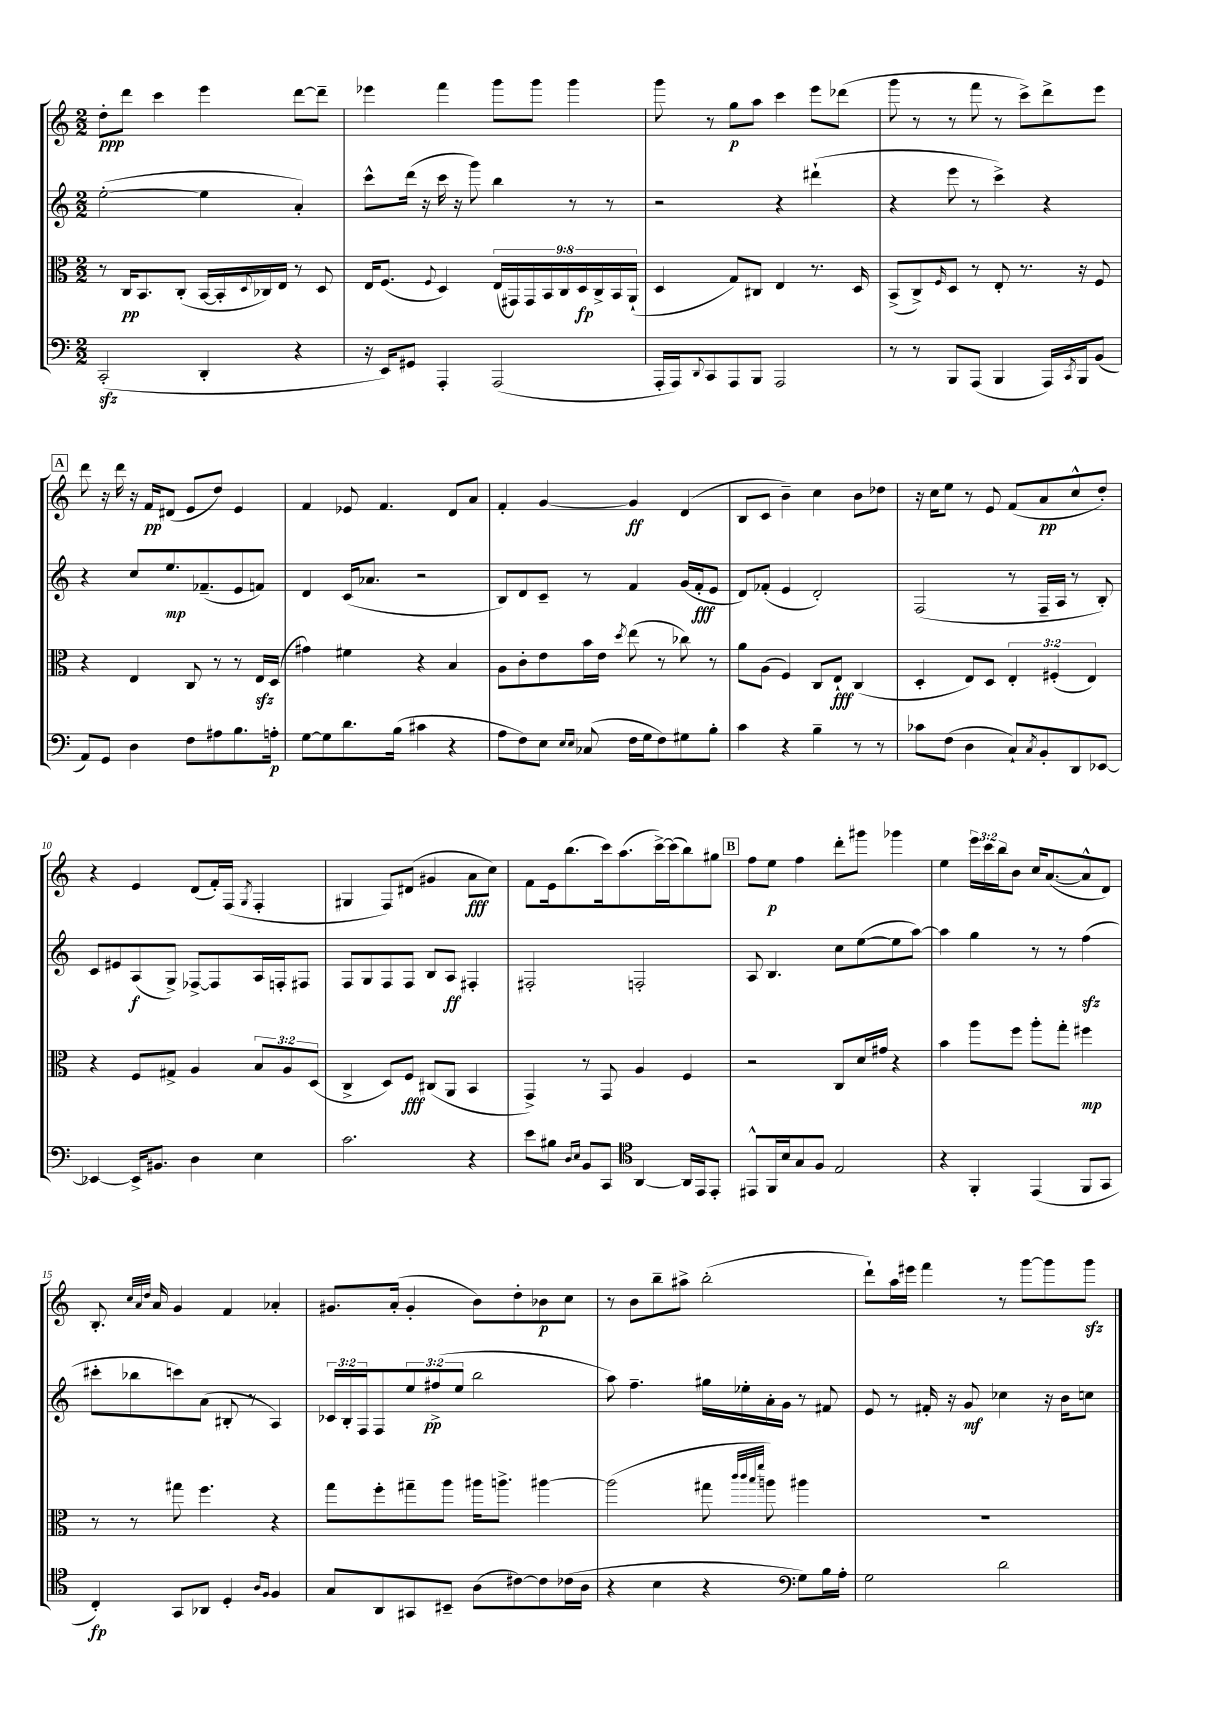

**kern	**kern	**kern	**kern
*staff4	*staff3	*staff2	*staff1
*clefF4	*clefC3	*clefG2	*clefG2
*k[]	*k[]	*k[]	*k[]
*M2/2	*M2/2	*M2/2	*M2/2
(2CC'	8r	([2ee'	8dd'
.	16C	.	8ddd
.	8.BB	.	.
.	.	.	4ccc
.	(8C'	.	.
4DD'	[16BB	4ee]	4eee
.	16BB']	.	.
.	8qqD	.	.
.	16C-)	.	.
.	16E	.	.
4r	8r	4a')	[8ddd
.	8D	.	8ddd~]
=	=	=	=
16r	16E	8ccc^^	4eee-
16EE)	(8.F	.	.
8GG#	.	(16ddd	.
.	.	16r	.
.	8qqF	.	.
4AAA'	4D)	16ccc	4fff
.	.	16r	.
.	.	8ggg)	.
(2AAA	(18E	4bb	8ggg
.	18GG#)	.	.
.	18GG#	.	.
.	.	.	8ggg
.	18BB	.	.
.	18C	.	.
.	.	8r	4ggg
.	18D	.	.
.	18C^	.	.
.	.	8r	.
.	18BB	.	.
.	(18AA`	.	.
=	=	=	=
16AAA'	4D	2r	8ggg
16AAA)	.	.	.
8qqDD	.	.	.
8CC	.	.	8r
8AAA	8G)	.	8gg
8BBB	8C#	.	8aa
2AAA	4E	4r	4ccc
.	8.r	(4ddd#`	8eee
.	.	.	(8ddd-
.	16D	.	.
=	=	=	=
8r	(8BB^	4r	8ggg
8r	8C^)	.	8r
.	16qqF	.	.
8BBB	8D	8eee	8r
(8AAA	8r	8r	8fff
4BBB	8E'	4ccc^)	8r
.	8.r	.	8ccc^)
16AAA)	.	4r	8ddd^
8qCC	.	.	.
16BBB	16r	.	.
(8BB	8F	.	8eee
=	=	=	=
8AA)	4r	4r	8ddd
8GG	.	.	16r
.	.	.	16ddd
4D	4E	8cc	16r
.	.	.	16f
.	.	8.ee	(8d#
8F	8C	.	8e
.	.	(8.f-~	.
8A#	8r	.	8dd)
8.B	8r	8e	4e
.	16E	8f)	.
16A'	(16D	.	.
=	=	=	=
[8G	4g#)	4d	4f
8G]	.	.	.
8.d	4f#	(16c	8e-
.	.	8.a-	.
.	.	.	4.f
(16B	.	.	.
4c#	4r	2r	.
4r	4B	.	8d
.	.	.	8a
=	=	=	=
8A	8A	8B)	4f'
8F)	8c'	8d	.
8E	8e	8c~	[4g
16qqE	.	.	.
16qqE	.	.	.
(8C-	16b	8r	.
.	16e	.	.
.	8qdd	.	.
16F	(8ee	4f	4g]
16G	.	.	.
8F)	8r	.	.
8G#	8cc-)	(16g	(4d
.	.	16f'	.
8B'	8r	8e	.
=	=	=	=
4c	8a	8d)	8B
.	(8A	(8f-'	8c
4r	4F)	4e	4b~)
4B~	8C	2d')	4cc
.	8E`	.	.
8r	(4C	.	8b
8r	.	.	8dd-
=	=	=	=
8c-	4D'	(2F	16r
.	.	.	16cc
(8F	.	.	8ee
4D	8E)	.	8r
.	8D	.	8e
8C`)	6E'	8r	(8f
8qC	.	.	.
8BB'	.	16F~	8a
.	(6F#'	.	.
.	.	16A	.
8DD	.	8r	8cc^^
.	6E)	.	.
[8EE-	.	8B')	8dd')
=	=	=	=
4EE-_	4r	8c	4r
.	.	8e#	.
16EE-^]	8F	(8A	4e
8.BB#	.	.	.
.	8G#^	8G^)	.
4D	4A	[8F-^	(8d
.	.	8F-]	16f')
.	.	.	(16F
.	.	.	8qG
4E	12B	16A	4F'
.	.	16F'	.
.	12A	.	.
.	.	8F#	.
.	(12D	.	.
=	=	=	=
2.c	4C^	8F	4G#
.	.	8G	.
.	8D)	8F	8F)
.	8F	8F	(8d#
.	(8C#	8B	4g#
.	8AA	8A	.
4r	4BB	4F#'	8a
.	.	.	8cc)
=	=	=	=
8e	4GG^)	2F#'	8f
8B#	.	.	16e
.	.	.	(8.bb
16qqD	.	.	.
16qqE	.	.	.
8BB	8r	.	.
8CC	8GG	.	16ccc)
.	.	.	(8.aa
*clefC4	*	*	*
[4AA	4A	2F'	.
.	.	.	[16ccc^)
.	.	.	(16ccc]
16AA]	4F	.	8bb)
16EE	.	.	.
8EE'	.	.	8gg#
=	=	=	=
8EE#^^	2r	8A	8ff
16FF	.	4.B	8ee
16B	.	.	.
8G	.	.	4ff
8F	.	.	.
2E	8C	8cc	8ddd'
.	16d	([8ee	8ggg#
.	16g#	.	.
.	4r	8ee]	4ggg-
.	.	[8aa)	.
=	=	=	=
4r	4b	4aa]	4ee
4FF'	8aa	4gg	24eee
.	.	.	24ccc
.	.	.	24bb
.	8ff	.	8b
(4EE	8aa'	8r	16cc
.	.	.	([8.a
.	8gg'	8r	.
8FF	4ff#	(4ff	8a^^]
8GG	.	.	8d)
=	=	=	=
4C')	8r	8ccc#'	8.B'
.	8r	8bb-	.
.	.	.	32qqcc
.	.	.	32qqa
.	.	.	32qqdd
.	.	.	16a
8GG	8gg#	8ccc)	4g
8AA-	4.ff	(8a	.
4D'	.	8B#'	4f
.	.	8r	.
16qqA	.	.	.
16qqF	.	.	.
4F	4r	4A)	4a-'
=	=	=	=
8G	8gg	24c-	8.g#
.	.	24B'	.
.	.	24F	.
8AA	8ff'	8F	.
.	.	.	(16a'
8GG#	8gg#~	12ee	4g#'
.	.	(12ff#^	.
8BB#~	8aa	.	.
.	.	12ee	.
(8A	16aa#	2bb	8b)
.	8.aa^	.	.
[8c#)	.	.	8dd'
8c#]	[4aa#	.	8b-
(16c-	.	.	8cc
16A	.	.	.
=	=	=	=
4r	(2aa#]	8aa)	8r
.	.	4.ff~	8b
4B	.	.	8bb~
.	.	.	8aa#^
4r	8gg#	16gg#	(2bb'
.	.	16ee-'	.
.	32qqccc	.	.
.	32qqccc	.	.
.	32qqbb	.	.
.	32qqfff	.	.
.	8aa)	16a'	.
.	.	16g	.
*clefF4	*	*	*
8G)	4aa#	8r	.
16B	.	8f#	.
16A'	.	.	.
=	=	=	=
2G	1r	8e	8ddd`)
.	.	8r	16aa
.	.	.	16eee#
.	.	16f#'	4fff
.	.	16r	.
.	.	8g	.
2d	.	4cc-	8r
.	.	.	[8ggg
.	.	16r	8ggg]
.	.	16b	.
.	.	8cc	8ggg
==	==	==	==
*-	*-	*-	*-
